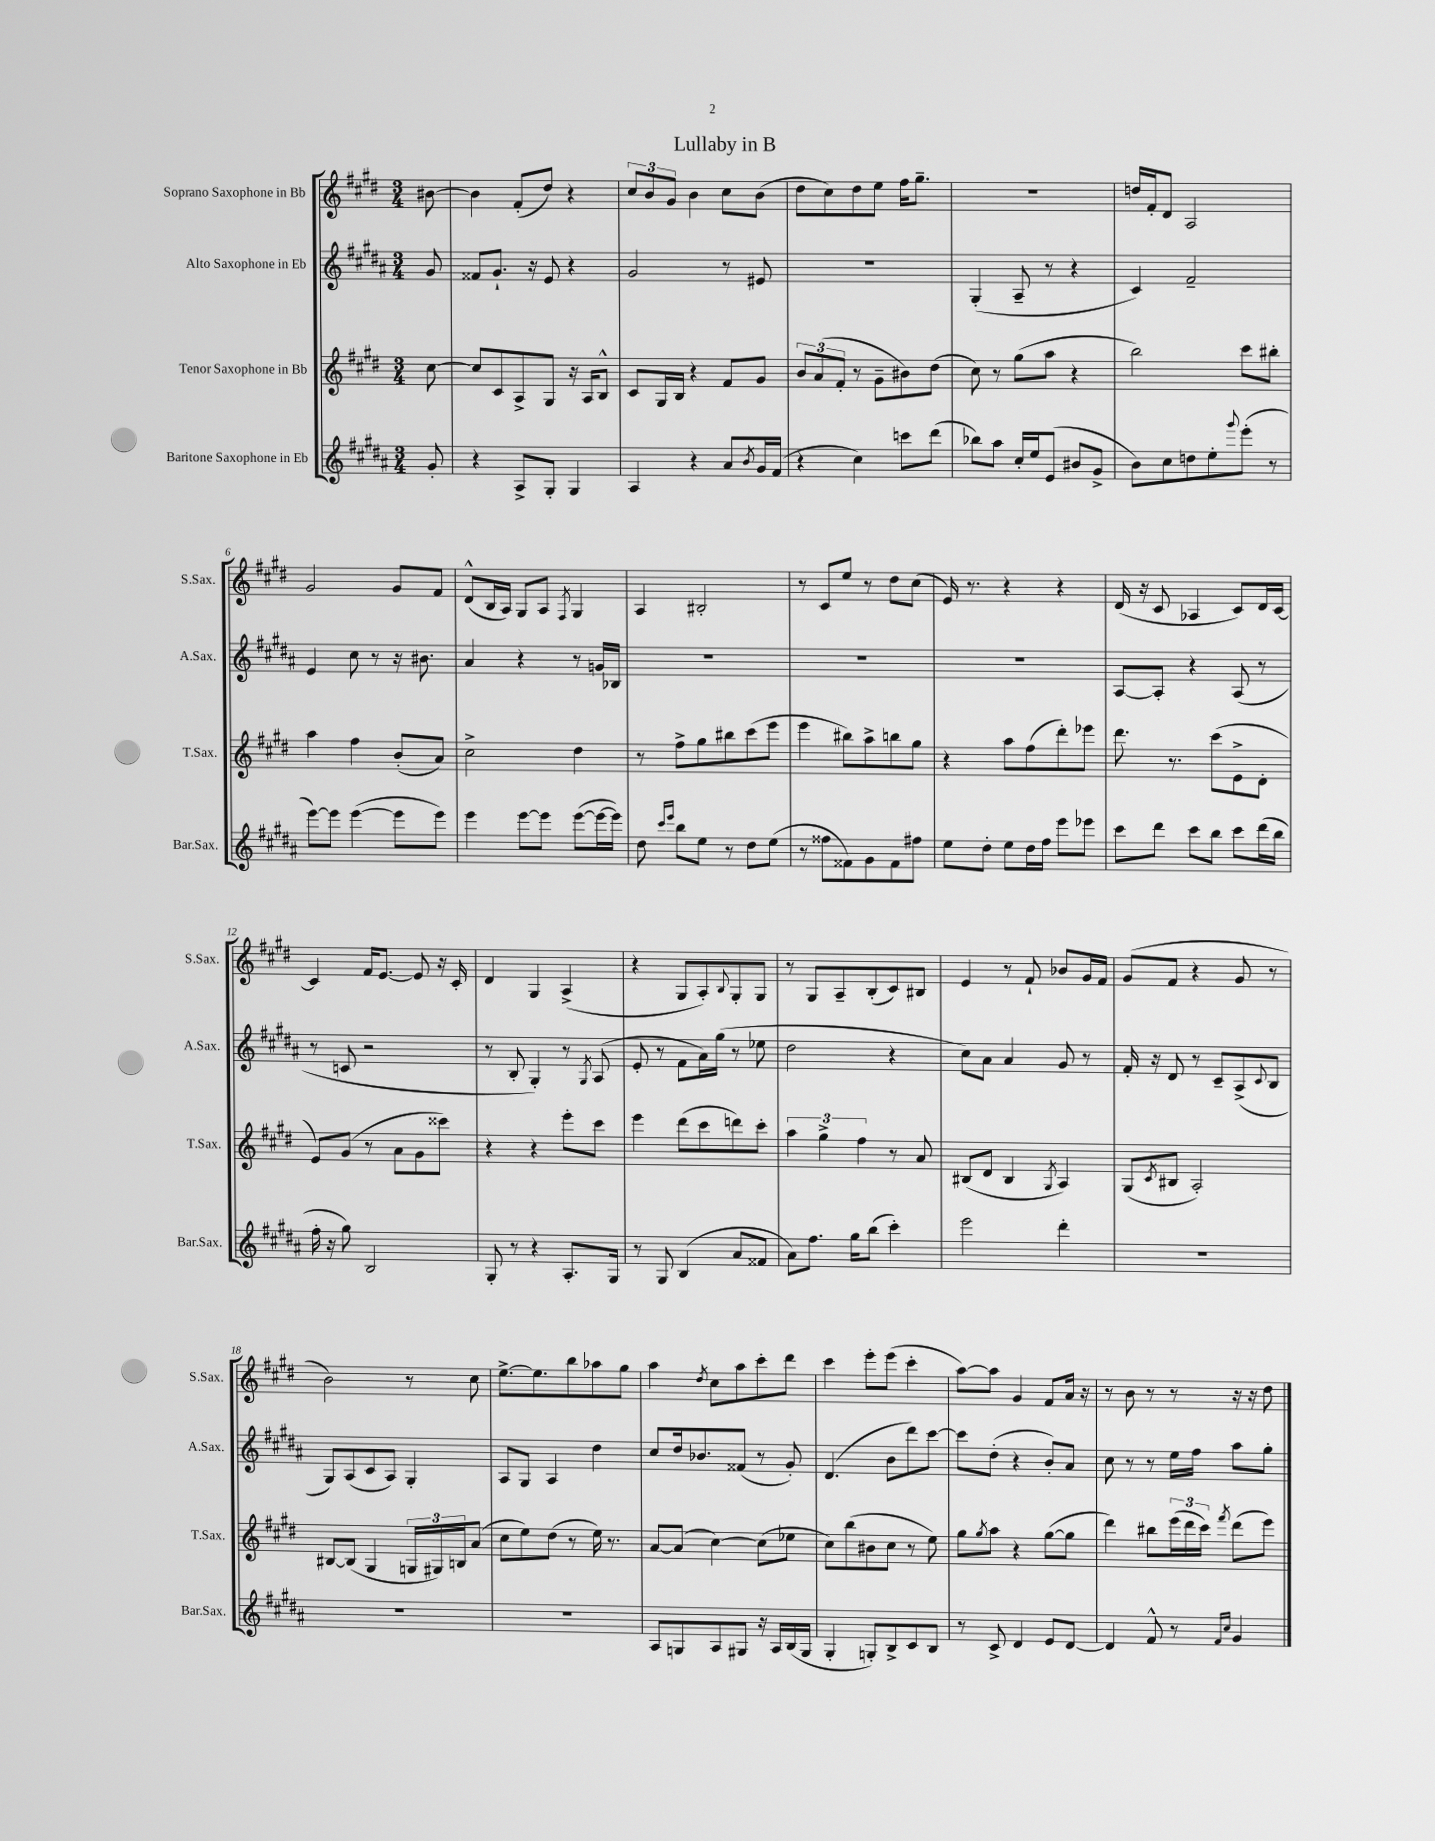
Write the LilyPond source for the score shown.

\header { title = "Lullaby in B" }
<<
\new StaffGroup <<
\new Staff = "s0" \with { instrumentName = "Soprano Saxophone in Bb" shortInstrumentName = "S.Sax." } {
    \clef treble \key e \major \numericTimeSignature \time 3/4 \partial 8
    bis'8~ |
    bis'4 fis'8-.( dis''8) r4 |
    \tuplet 3/2 { cis''8 b'8 gis'8 } b'4 cis''8 b'8( |
    dis''8 cis''8) dis''8 e''8 fis''16 gis''8.-- |
    R2. |
    d''16 fis'16-. dis'8 a2 |
    gis'2 gis'8 fis'8 |
    dis'8-^( b16 a16) gis8 a8 \acciaccatura { fis8 } gis4 |
    a4 bis2-. |
    r8 cis'8 e''8 r8 dis''8 cis''8( |
    e'16) r8. r4 r4 |
    dis'16( r16 cis'8 aes4 cis'8) dis'16 cis'16~ |
    cis'4 fis'16 e'8.~ e'8 r16 cis'16-. |
    dis'4 gis4 a4->( |
    r4 gis8 a8-.) \appoggiatura { b8 } gis8-. gis8 |
    r8 gis8 a8-- b8-.( cis'8) bis8 |
    e'4 r8 fis'8-! bes'8 gis'16 fis'16 |
    gis'8( fis'8 r4 gis'8 r8 |
    b'2) r8 cis''8 |
    e''8.~-> e''8. b''8 aes''8 gis''8 |
    a''4 \acciaccatura { dis''8 } cis''8 a''8 cis'''8-. dis'''8 |
    cis'''4 e'''8-. e'''8( cis'''4-. |
    a''8~) a''8 gis'4 fis'8 a'16 r16 |
    r8 b'8 r8 r8 r16 r16 dis''8 \bar "|." |
}
\new Staff = "s1" \with { instrumentName = "Alto Saxophone in Eb" shortInstrumentName = "A.Sax." } {
    \clef treble \key b \major \numericTimeSignature \time 3/4 \partial 8
    gis'8 |
    fisis'8 gis'8.-! r16 e'8 r4 |
    gis'2 r8 eis'8 |
    R2. |
    gis4-.( ais8-- r8 r4 |
    cis'4) fis'2-- |
    e'4 cis''8 r8 r16 bis'8. |
    ais'4 r4 r8 g'16 bes16 |
    R2. |
    R2. |
    R2. |
    ais8~ ais8-. r4 ais8( r8 |
    r8 c'8 r2 |
    r8 b8-. gis4-.) r8 \acciaccatura { gis8 } ais8( |
    e'8-. r8 fis'8 ais'16) gis''16( r8 ees''8 |
    dis''2 r4 |
    cis''8) ais'8 ais'4 gis'8 r8 |
    fis'16-. r16 dis'8 r8 cis'8-- ais8->( \appoggiatura { cis'8 } b8 |
    gis8) ais8( cis'8 ais8) gis4-. |
    ais8 gis8 ais4 dis''4 |
    cis''8 dis''16 bes'8. fisis'8( r8 gis'8-.) |
    dis'4.( b'8 dis'''8) cis'''8~ |
    cis'''8 dis''8-.( r4 b'8-.) ais'8 |
    cis''8 r8 r8 e''16 fis''16 ais''8 gis''8-. \bar "|." |
}
\new Staff = "s2" \with { instrumentName = "Tenor Saxophone in Bb" shortInstrumentName = "T.Sax." } {
    \clef treble \key e \major \numericTimeSignature \time 3/4 \partial 8
    cis''8~ |
    cis''8 cis'8 a8-> gis8 r16 a16 b8-^ |
    cis'8 gis16 b16 r4 fis'8 gis'8 |
    \tuplet 3/2 { b'8 a'8( fis'8-. } r8 gis'8-- bis'8) dis''8( |
    cis''8) r8 gis''8( a''8 r4 |
    b''2) cis'''8 bis''8-. |
    a''4 fis''4 b'8-.( a'8) |
    cis''2-> dis''4 |
    r8 fis''8-> gis''8 bis''8 cis'''8( e'''8 |
    e'''4 bis''8) a''8-> b''8 gis''8 |
    r4 a''8 fis''8( dis'''8-.) ees'''8 |
    dis'''8. r8. cis'''8( e'8-> dis'8-. |
    e'8) gis'8( r8 a'8 gis'8 cisis'''8) |
    r4 r4 e'''8-. cis'''8 |
    e'''4 dis'''8( cis'''8 d'''8) cis'''8-. |
    \tuplet 3/2 { a''4 gis''4-> fis''4 } r8 a'8 |
    bis8( dis'8 bis4 \acciaccatura { gis8 } a4) |
    gis8( \acciaccatura { cis'8 } bis8 a2-.) |
    bis8~ bis8( gis4 \tuplet 3/2 { g16 gis16) b16 } a'8( |
    cis''8 e''8) dis''8( r8 e''16) r8. |
    a'8~ a'8( cis''4~) cis''8( ees''8 |
    cis''8) b''8( bis'8 cis''8 r8 e''8) |
    gis''8 \acciaccatura { gis''8 } a''8 r4 gis''8~( gis''8 |
    dis'''4) bis''8 \tuplet 3/2 { e'''16( dis'''16 cis'''16) } \acciaccatura { fis'''8 } dis'''8( e'''8) \bar "|." |
}
\new Staff = "s3" \with { instrumentName = "Baritone Saxophone in Eb" shortInstrumentName = "Bar.Sax." } {
    \clef treble \key b \major \numericTimeSignature \time 3/4 \partial 8
    gis'8-. |
    r4 ais8-> gis8-. gis4 |
    ais4 r4 ais'8 \acciaccatura { b'8 } gis'16 fis'16( |
    r4 cis''4) c'''8 dis'''8( |
    bes''8) ais''8 cis''16-. e''16 e'8( bis'8 gis'8-> |
    b'8) cis''8 d''8 e''8-. \appoggiatura { gis'''8 } e'''8-.( r8 |
    e'''8~) e'''8 e'''4~( e'''8 e'''8) |
    e'''4 e'''8~ e'''8 e'''8~( e'''16~ e'''16) |
    dis''8 \grace { cis'''16 e'''16 } b''8 e''8 r8 dis''8 e''8( |
    r8 fisis''8 fisis'8) gis'8 fisis'8 fis''8 |
    e''8 dis''8-. e''8 dis''16 fis''16 e'''8 ees'''8 |
    cis'''8 dis'''8 cis'''8 b''8 cis'''8 dis'''16( b''16 |
    fis''16-. r16 gis''8) b2 |
    gis8-. r8 r4 ais8.-. gis16 |
    r8 gis8 b4( ais'8 fisis'8 |
    ais'8) fis''8. gis''16 b''8( cis'''4-.) |
    e'''2 dis'''4-. |
    R2. |
    R2. |
    R2. |
    ais8 g8 ais8 gis8 r16 ais16 b16( gis16 |
    gis4-. g8-.) b8-> cis'8 b8 |
    r8 cis'8-> dis'4 e'8 dis'8~ |
    dis'4 fis'8-^ r8 \grace { fis'16 cis''16 } gis'4 \bar "|." |
}
>>
>>
